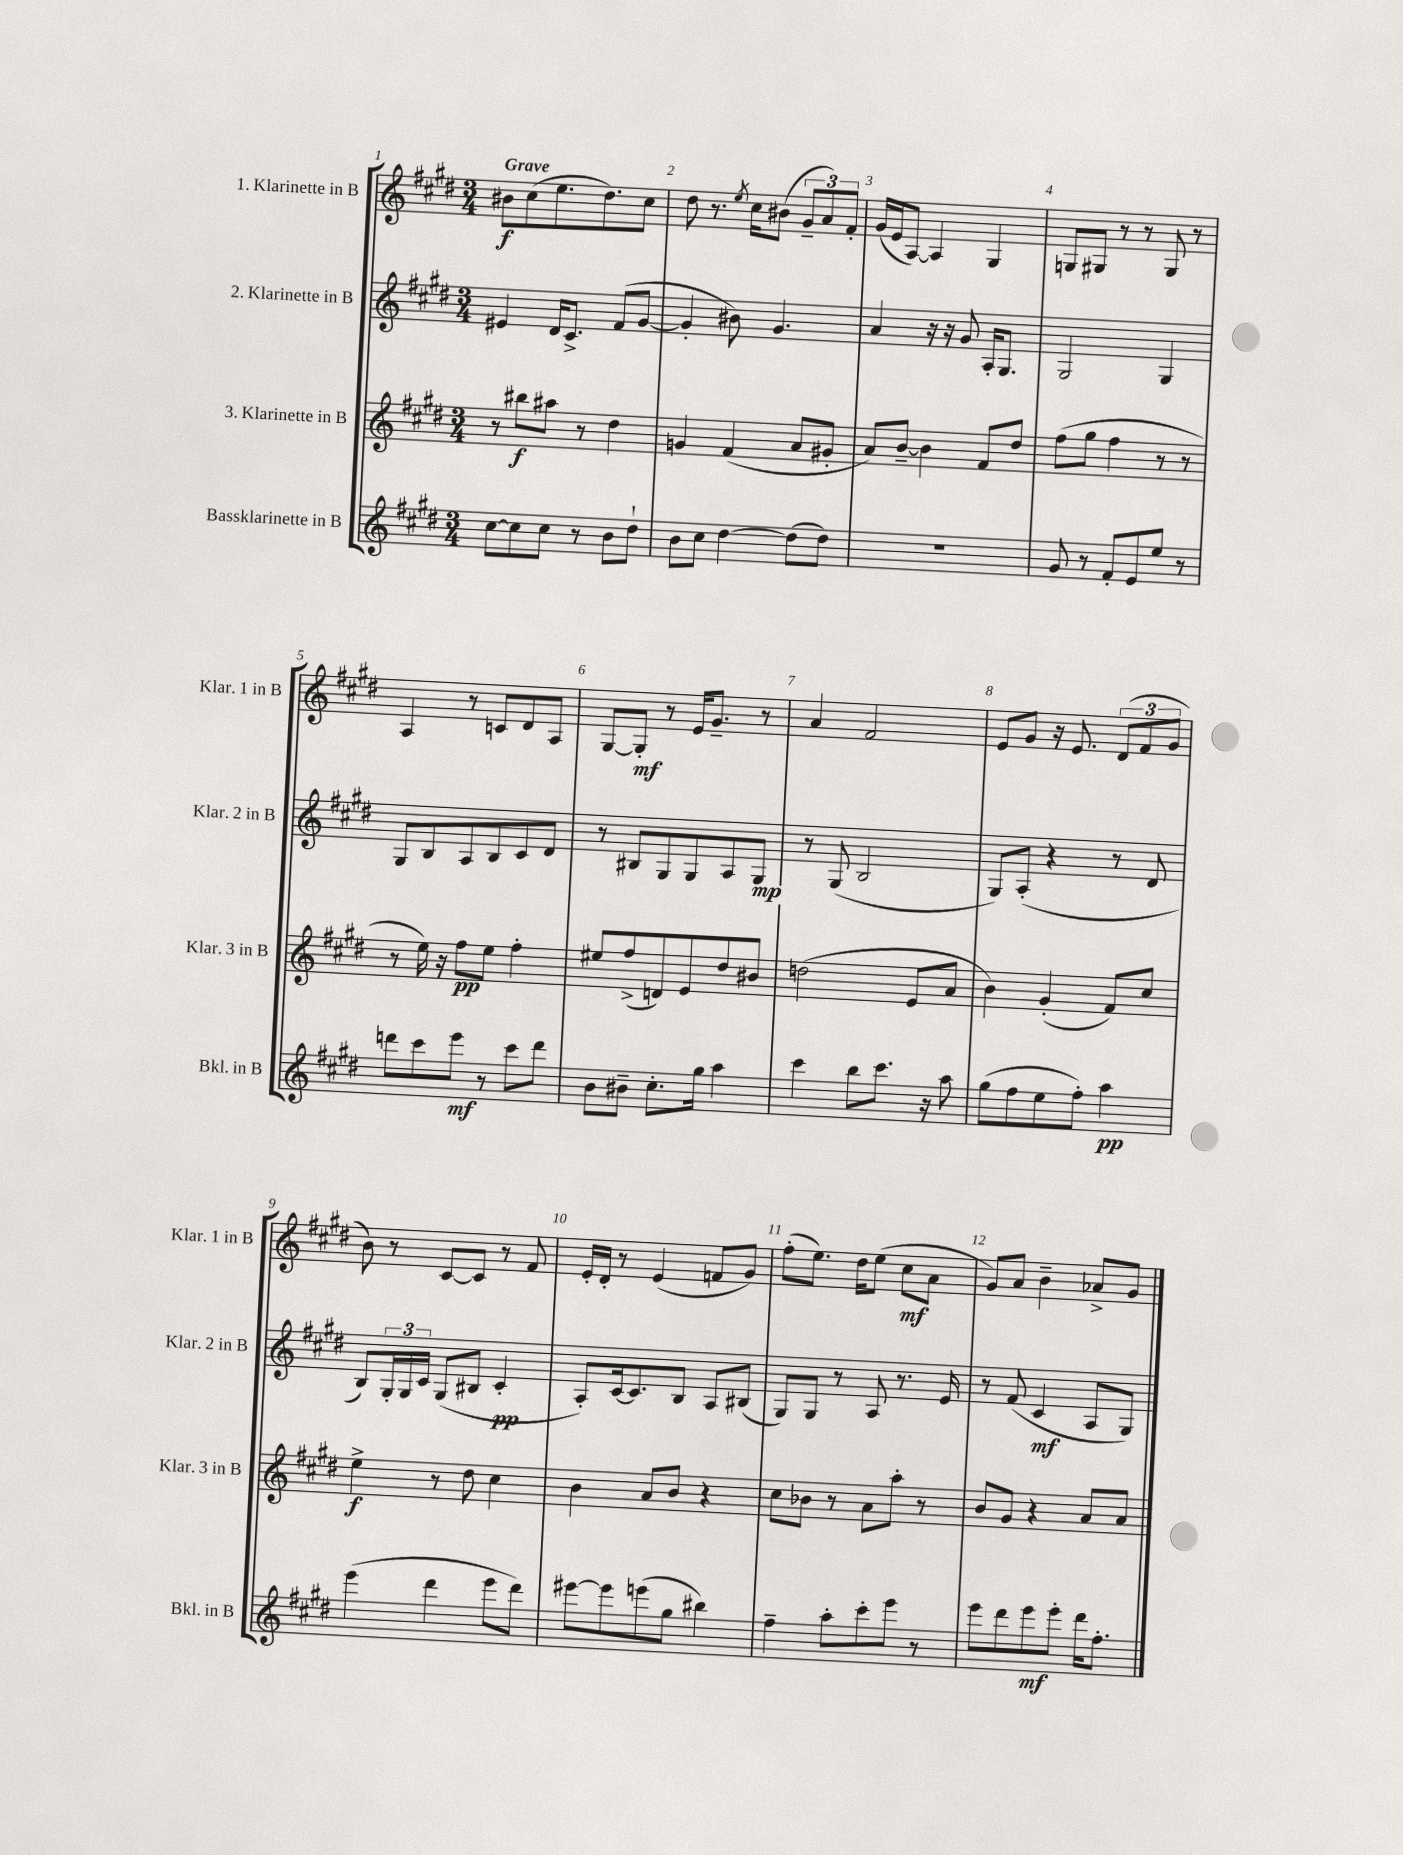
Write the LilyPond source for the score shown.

<<
\new StaffGroup <<
\new Staff = "s0" \with { instrumentName = "1. Klarinette in B" shortInstrumentName = "Klar. 1 in B" } {
    \clef treble \key e \major \numericTimeSignature \time 3/4 \tempo "Grave"
    bis'8\f cis''8( e''8. dis''8.) cis''8 |
    dis''8 r8. \acciaccatura { e''8 } cis''16 bis'8( \tuplet 3/2 { gis'8-- a'8) fis'8-. } |
    gis'16( e'16 a8~) a4 gis4 |
    g8 gis8 r8 r8 gis8 r8 |
    a4 r8 c'8 dis'8 a8 |
    gis8~ gis8-.\mf r8 e'16 gis'8.-- r8 |
    a'4 fis'2 |
    e'8 gis'8 r16 e'8. \tuplet 3/2 { dis'8( fis'8 gis'8 } |
    b'8) r8 cis'8~ cis'8 r8 fis'8 |
    e'16-. dis'16-. r8 e'4( f'8 gis'8) |
    fis''8-.( e''8.) dis''16 e''8( cis''8\mf a'8 |
    gis'8) a'8 b'4-- aes'8-> gis'8 \bar "|." |
}
\new Staff = "s1" \with { instrumentName = "2. Klarinette in B" shortInstrumentName = "Klar. 2 in B" } {
    \clef treble \key e \major \numericTimeSignature \time 3/4
    eis'4 dis'16 cis'8.-> fis'8( gis'8~ |
    gis'4-. bis'8) gis'4. |
    a'4 r16 r16 gis'8 a16-. gis8. |
    gis2 gis4 |
    gis8 b8 a8 b8 cis'8 dis'8 |
    r8 bis8 gis8 gis8 a8 gis8\mp |
    r8 gis8( b2 |
    gis8) a8-.( r4 r8 dis'8 |
    b8) \tuplet 3/2 { gis16-. gis16 cis'16 } gis8( bis8 cis'4-.\pp |
    a8-.) cis'16~ cis'8. b8 a8 bis8( |
    gis8) gis8 r8 a8 r8. e'16 |
    r8 fis'8( cis'4\mf a8 gis8) \bar "|." |
}
\new Staff = "s2" \with { instrumentName = "3. Klarinette in B" shortInstrumentName = "Klar. 3 in B" } {
    \clef treble \key e \major \numericTimeSignature \time 3/4
    r8 bis''8\f ais''8 r8 dis''4 |
    g'4 fis'4( a'8 gis'8-. |
    a'8) b'8~-- b'4 fis'8 dis''8 |
    fis''8( gis''8 fis''4 r8 r8 |
    r8 e''16) r16 fis''8\pp e''8 fis''4-. |
    eis''8 fis''8->( d'8) e'8 dis''8 bis'8 |
    d''2( e'8 a'8 |
    b'4) gis'4-.( fis'8) cis''8 |
    e''4->\f r8 dis''8 cis''4 |
    b'4 a'8 b'8 r4 |
    cis''8 bes'8 r8 a'8 a''8-. r8 |
    b'8 gis'8 r4 a'8 a'8 \bar "|." |
}
\new Staff = "s3" \with { instrumentName = "Bassklarinette in B" shortInstrumentName = "Bkl. in B" } {
    \clef treble \key e \major \numericTimeSignature \time 3/4
    cis''8~ cis''8 cis''8 r8 b'8 dis''8-! |
    b'8 cis''8 dis''4~ dis''8( dis''8) |
    R2. |
    gis'8 r8 fis'8-. e'8 e''8 r8 |
    d'''8 cis'''8 e'''8\mf r8 cis'''8 d'''8 |
    b'8 bis'8-- cis''8.-. gis''16 a''4 |
    cis'''4 b''8 cis'''8. r16 a''8 |
    gis''8( fis''8 e''8 fis''8-.) a''4\pp |
    e'''4( dis'''4 e'''8 dis'''8) |
    eis'''8~ eis'''8 e'''8( gis''8 bis''4) |
    fis''4-- a''8-. cis'''8-. e'''8 r8 |
    e'''8 dis'''8 e'''8\mf e'''8-. dis'''16 fis''8.-. \bar "|." |
}
>>
>>
\layout { \context { \Score \override BarNumber.break-visibility = ##(#f #t #t) barNumberVisibility = #all-bar-numbers-visible } }
